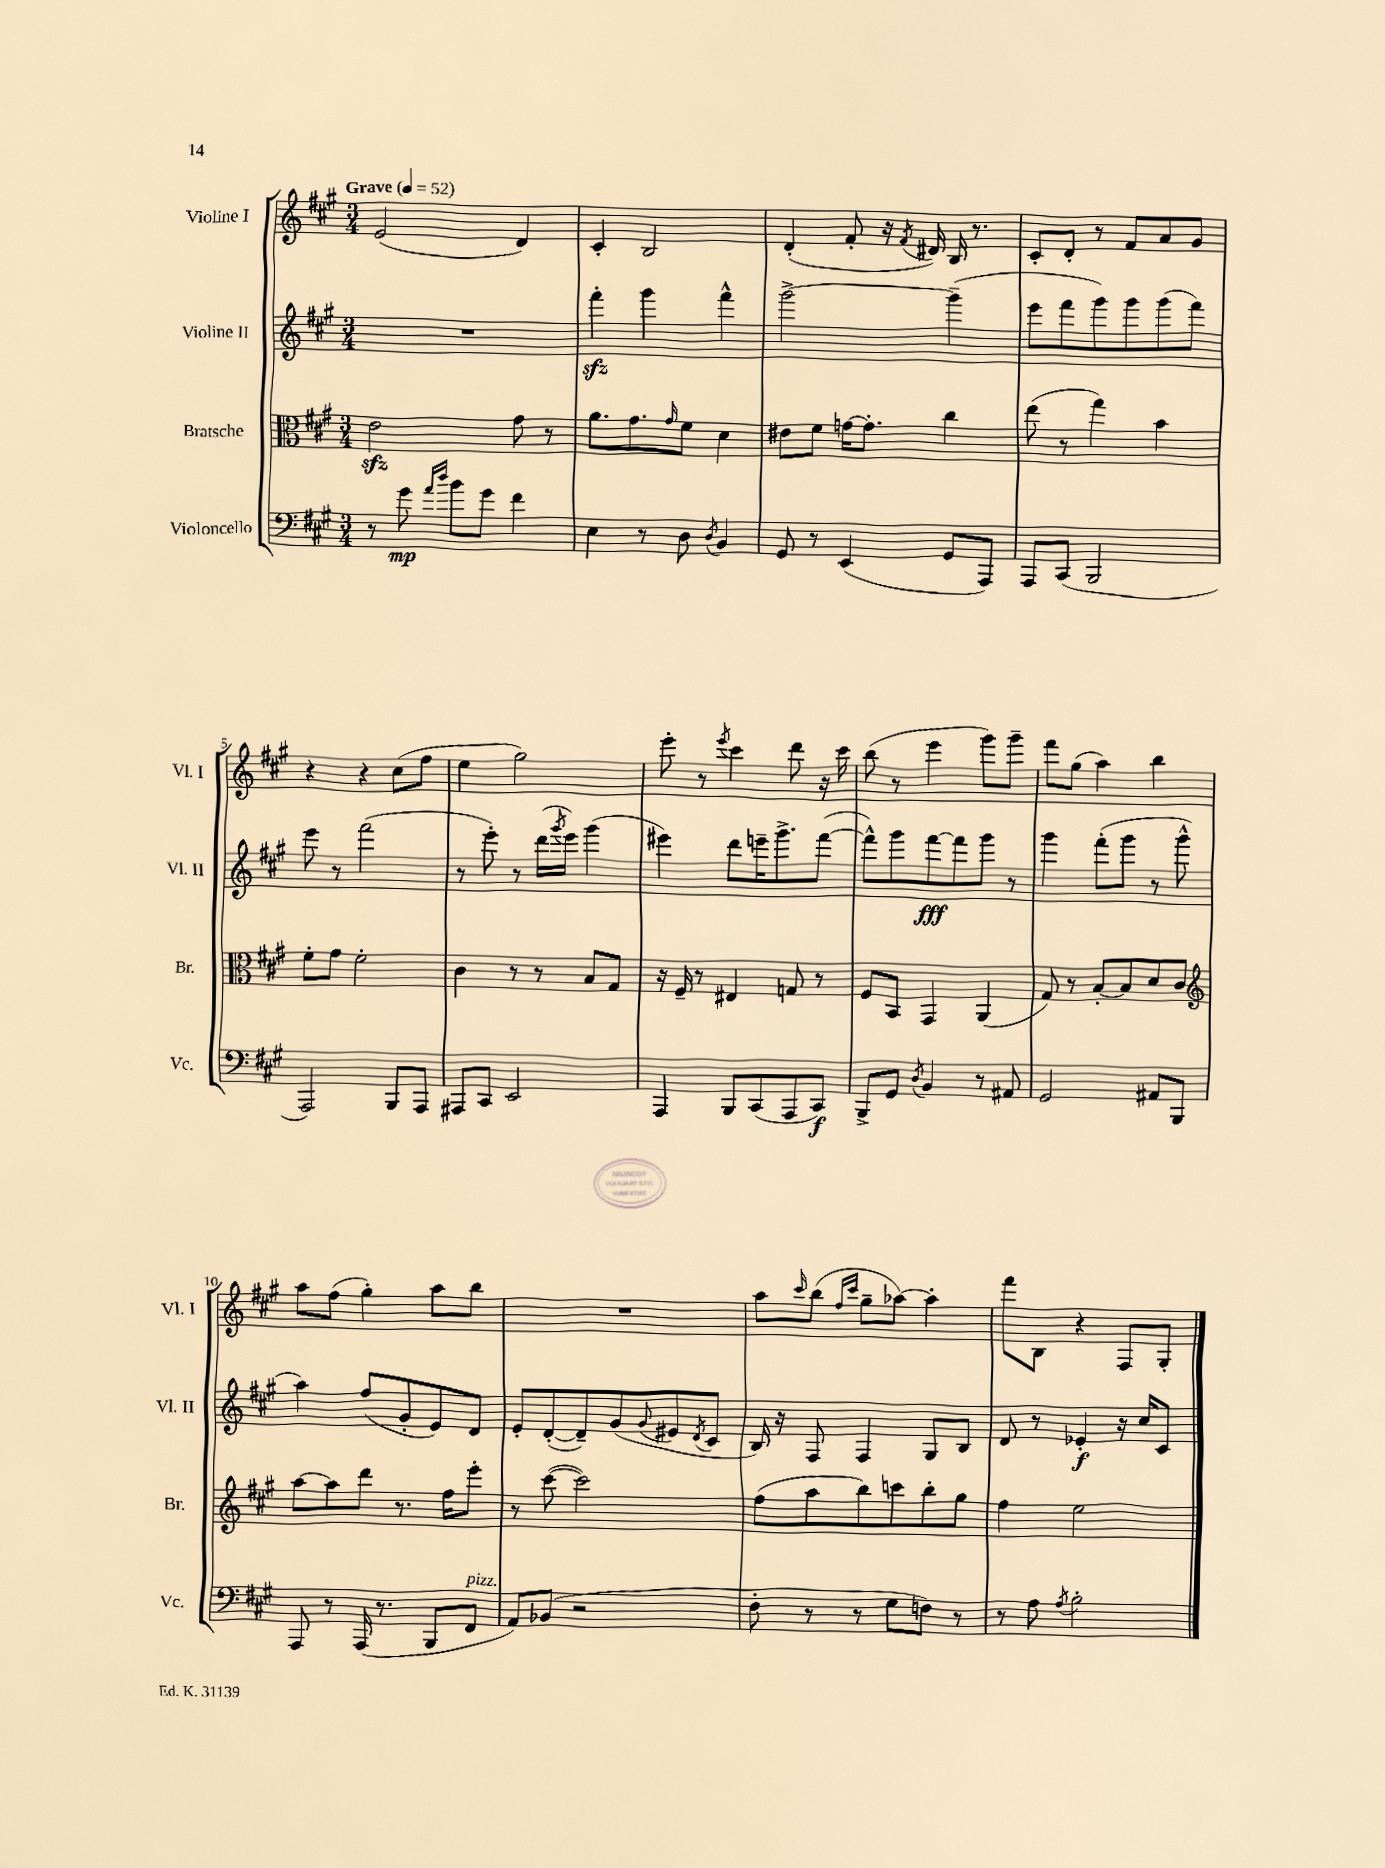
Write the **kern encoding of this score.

**kern	**dynam	**kern	**kern	**dynam	**kern
*part4	*part4	*part3	*part2	*part2	*part1
*staff4	*staff4	*staff3	*staff2	*staff2	*staff1
*I"Violoncello	*	*I"Bratsche	*I"Violine II	*	*I"Violine I
*I'Vc.	*	*I'Br.	*I'Vl. II	*	*I'Vl. I
*clefF4	*	*clefC3	*clefG2	*	*clefG2
*k[f#c#g#]	*	*k[f#c#g#]	*k[f#c#g#]	*	*k[f#c#g#]
*M3/4	*	*M3/4	*M3/4	*	*M3/4
*MM52	*	*MM52	*MM52	*	*MM52
=1	=1	=1	=1	=1	=1
!	!	!	!	!	!LO:TX:a:B:t=Grave
8r	.	2ezz\	2.r	.	(2e/
8g#\	mp	.	.	.	.
16qqa/LL	.	.	.	.	.
16qqdd/JJ	.	.	.	.	.
8b\L	.	.	.	.	.
8g#\J	.	.	.	.	.
4f#\	.	8g#\	.	.	4d/)
.	.	8r	.	.	.
=2	=2	=2	=2	=2	=2
4E\	.	8.a\L	4fff#zz'\	.	4c#'/
.	.	8.g#\	.	.	.
8r	.	.	4ggg#\	.	2B/
.	.	16qqg#/	.	.	.
8D\	.	8f#\J	.	.	.
8qD/	.	.	.	.	.
4BB/	.	4d\	4fff#^^\	.	.
=3	=3	=3	=3	=3	=3
8GG#/	.	8e#X\L	[2ggg#^\	.	(4d'/
8r	.	8f#\J	.	.	.
(4EE/	.	[16gn\KL	.	.	8f#'/
.	.	8.g'\J]	.	.	.
.	.	.	.	.	16r
.	.	.	.	.	8qf#/
.	.	.	.	.	16d#X/)
8GG#/L	.	4cc#\	(4ggg#~\]	.	16B/
.	.	.	.	.	8.r
8AAA/J)	.	.	.	.	.
=4	=4	=4	=4	=4	=4
8AAA/L	.	(8ee\	8eee\L	.	8c#'/L
(8CC#/J	.	8r	8fff#\	.	8d'/J
2BBB/	.	4gg#\)	8ggg#\)	.	8r
.	.	.	8ggg#\	.	8f#/L
.	.	4b\	(8ggg#\	.	8a/
.	.	.	8fff#\J)	.	8g#/J
!!LO:LB:g=z
=5	=5	=5	=5	=5	=5
2AAA/)	.	8f#'\L	8eee\	.	4r
.	.	8g#\J	8r	.	.
.	.	2f#'\	(2fff#\	.	4r
8BBB/L	.	.	.	.	(8cc#\L
8AAA/J	.	.	.	.	8ff#\J
=6	=6	=6	=6	=6	=6
8AAA#X/L	.	4c#\	8r	.	4ee\
8CC#/J	.	.	8eee'\)	.	.
2EE/	.	8r	8r	.	2gg#\)
.	.	8r	(16ddd\LL	.	.
.	.	.	8qggg#/	.	.
.	.	.	16eee\JJ)	.	.
.	.	8B/L	(4ggg#\	.	.
.	.	8G#/J	.	.	.
=7	=7	=7	=7	=7	=7
4AAA/	.	16r	4eee#X\)	.	8eee'\
.	.	16F#~/	.	.	.
.	.	8r	.	.	8r
.	.	.	.	.	8qeee/
8BBB/L	.	4E#X/	8ddd\L	.	4ccc#\
(8CC#/	.	.	16eeen~\K	.	.
.	.	.	8.ggg#^\	.	.
8AAA/	.	8Gn/	.	.	8ddd\
8CC#/J)	f	8r	([8fff#\J	.	16r
.	.	.	.	.	16ccc#\
=8	=8	=8	=8	=8	=8
8BBB^/L	.	8F#/L	8fff#^^\L])	.	(8bb\
8GG#/J	.	8BB/J	8ggg#\	.	8r
8qD/	.	.	.	.	.
4BB/	.	4GG#/	[8fff#\	fff	4eee\
.	.	.	8fff#\]	.	.
8r	.	(4AA/	8ggg#\J	.	8ggg#\L)
8AA#X/	.	.	8r	.	8ggg#~\J
=9	=9	=9	=9	=9	=9
2GG#/	.	8G#/)	4ggg#\	.	8fff#\L
.	.	8r	.	.	(8gg#\J
.	.	[8B'/L	(8fff#'\L	.	4aa\)
.	.	8B/]	8ggg#\J	.	.
8AA#X/L	.	8d/	8r	.	4bb\
8BBB/J	.	8c#/J	8ggg#^^\	.	.
!!LO:LB:g=z
=10	=10	=10	=10	=10	=10
*	*	*clefG2	*	*	*
8AAA/	.	[8aa\L	4aa\)	.	8aa\L
8r	.	8aa\]	.	.	(8ff#\J
(16AAA/	.	8ddd\J	(8ff#/L	.	4gg#'\)
8.r	.	.	.	.	.
.	.	8.r	8g#'/	.	.
8BBB/L	.	.	8e/)	.	8aa\L
.	.	16ff#\KL	.	.	.
!LO:TX:a:i:t=pizz.	!	!	!	!	!
8FF#/J	.	8eee'\J	8d/J	.	8bb\J
=11	=11	=11	=11	=11	=11
8AA/L)	.	8r	8e'/L	.	2.r
(8BB-X/J	.	([8ccc#\	([8d'/	.	.
2r	.	2ccc#\])	8d~/])	.	.
.	.	.	(8g#/	.	.
.	.	.	8qqg#/	.	.
.	.	.	8e#X/	.	.
.	.	.	8qd/	.	.
.	.	.	8c#/J	.	.
=12	=12	=12	=12	=12	=12
8F#'\	.	(8ff#\L	16B/)	.	8aa\L
.	.	.	16r	.	.
.	.	.	.	.	16qqccc#/
8r	.	8aa\	8F#/	.	(8bb\J
.	.	.	.	.	16qqff#/LL
.	.	.	.	.	16qqccc#/JJ
8r	.	8bb\)	4F#/	.	8gg#~\L
8G#\L	.	8cccn\	.	.	[8aa-X\J)
8Fn\J)	.	8bb'\	8G#/L	.	4aa-'\]
8r	.	8gg#\J	8B/J	.	.
=13	=13	=13	=13	=13	=13
8r	.	4ff#\	8d/	.	8fff#\L
8A\	.	.	8r	.	8B\J
8qA/	.	.	.	.	.
2B'\	.	2ee\	4e-X'/	f	4r
.	.	.	16r	.	8F#/L
.	.	.	16cc#/KL	.	.
.	.	.	8c#/J	.	8G#'/J
==	==	==	==	==	==
*-	*-	*-	*-	*-	*-
